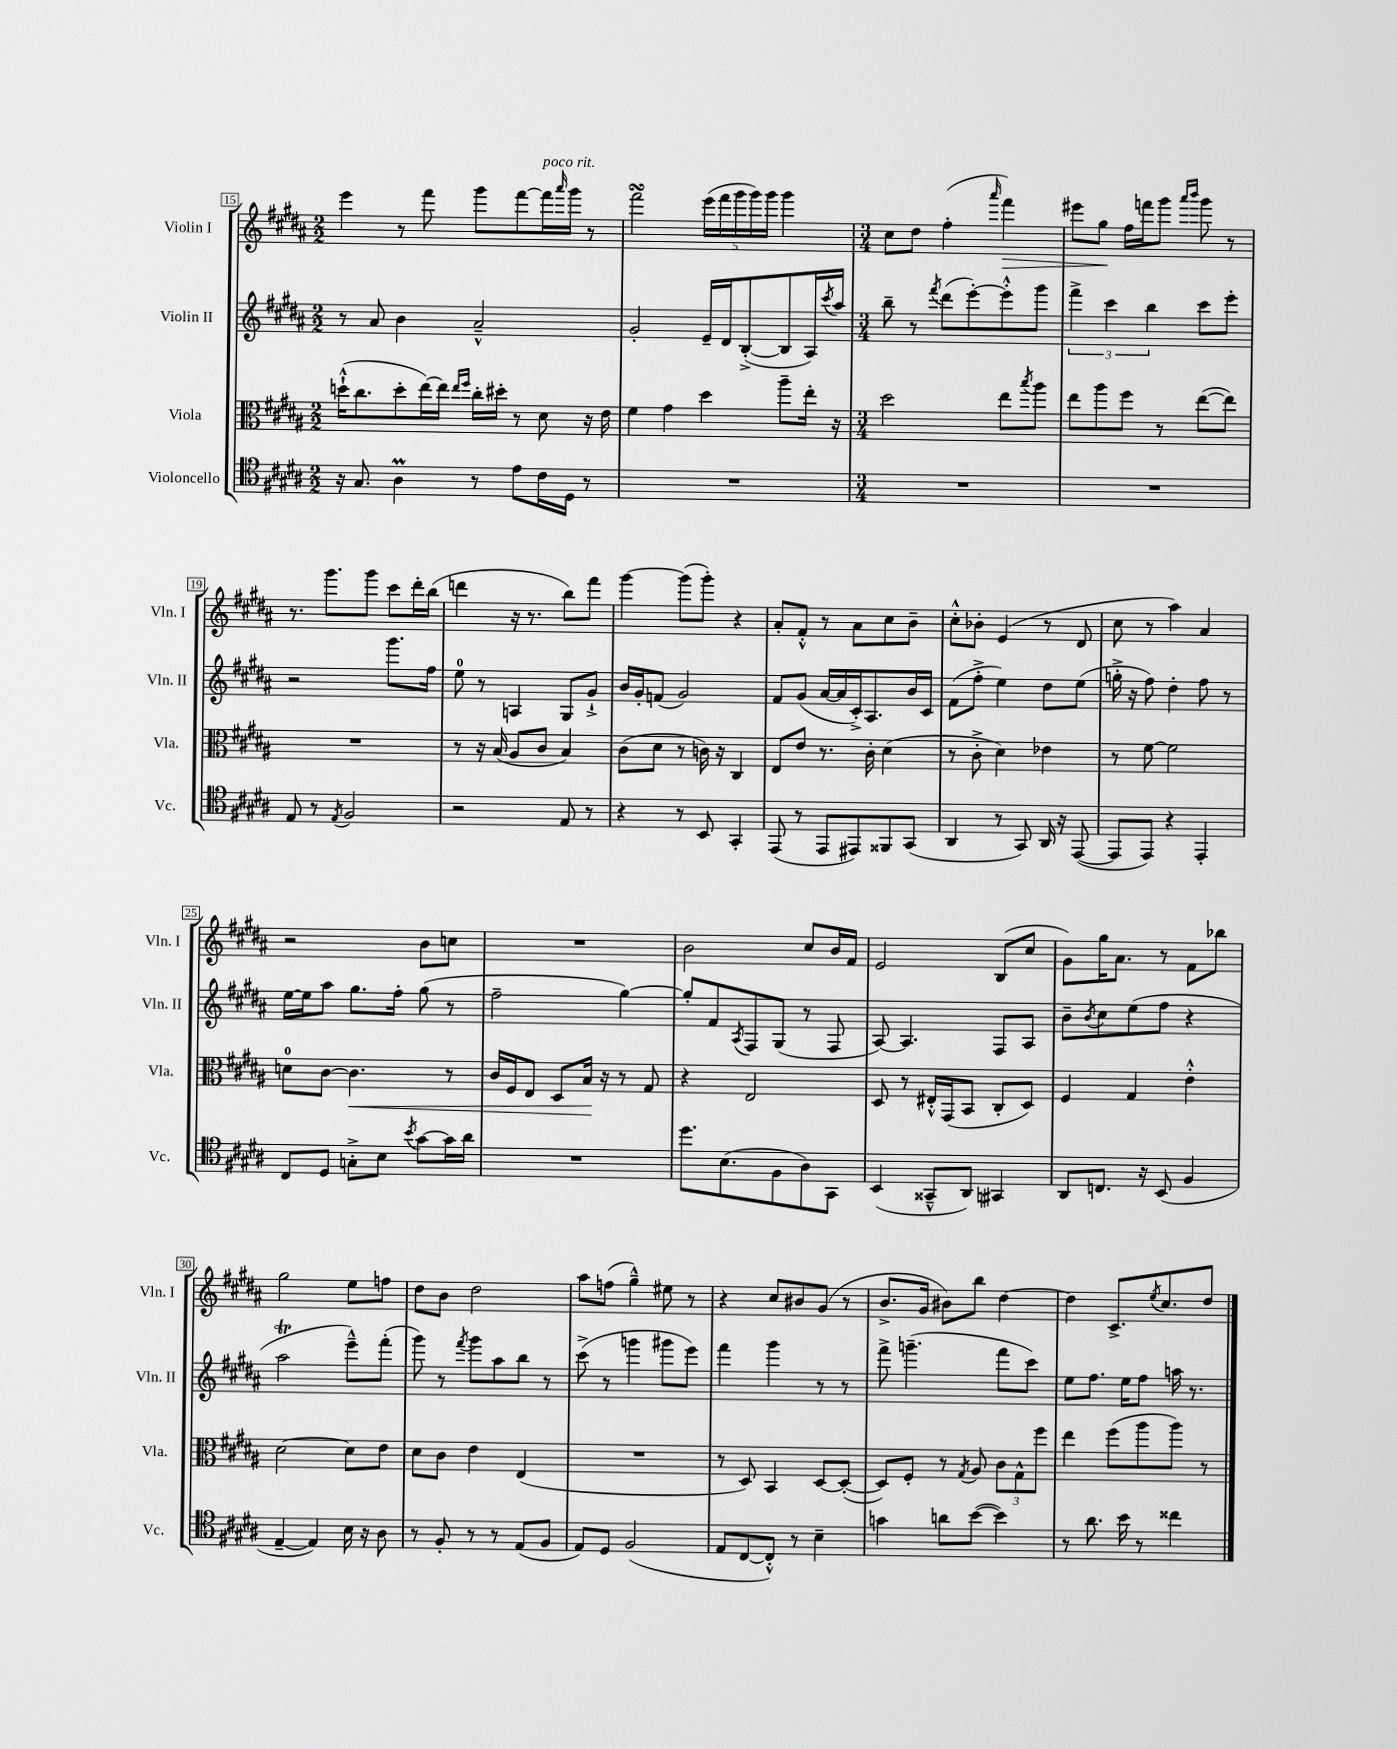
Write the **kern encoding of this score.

**kern	**kern	**dynam	**kern	**kern	**dynam
*part4	*part3	*part3	*part2	*part1	*part1
*staff4	*staff3	*staff3	*staff2	*staff1	*staff1
*I"Violoncello	*I"Viola	*	*I"Violin II	*I"Violin I	*
*I'Vc.	*I'Vla.	*	*I'Vln. II	*I'Vln. I	*
*clefC4	*clefC3	*	*clefG2	*clefG2	*
*k[f#c#g#d#a#]	*k[f#c#g#d#a#]	*	*k[f#c#g#d#a#]	*k[f#c#g#d#a#]	*
*M2/2	*M2/2	*	*M2/2	*M2/2	*
=15	=15	=15	=15	=15	=15
16r	(16ddn`^^\KL	.	8r	4eee\	.
8.G#/	8.cc#\	.	.	.	.
.	.	.	8a#/	.	.
4A#m\	8dd'\	.	4b\	8r	.
.	[16ee\L)	.	.	8fff#\	.
.	16ee\JJ]	.	.	.	.
.	16qqee/LL	.	.	.	.
.	16qqff#/JJ	.	.	.	.
8r	16cc#'\LL	.	2a#~^^/	8ggg#\L	.
.	16dd#X'\JJ	.	.	.	.
8e\L	8r	.	.	[8fff#\	.
!	!	!	!	!LO:TX:a:i:t=poco rit.	!
16c#\L	8d#\	.	.	16fff#\L]	.
.	.	.	.	16qqaaa#/	.
16D#\JJ	.	.	.	16ggg#\JJ	.
8r	16r	.	.	8r	.
.	16e\	.	.	.	.
=16	=16	=16	=16	=16	=16
1r	4f#\	.	2g#'/	2fff#sSSS\	.
.	4g#\	.	.	.	.
.	4dd#\	.	16e~/LL	(20eee\LL	.
.	.	.	.	20fff#\	.
.	.	.	16d#/J	.	.
.	.	.	.	20ggg#\	.
.	.	.	([8B'^/	.	.
.	.	.	.	20ggg#\)	.
.	.	.	.	20ggg#\JJ	.
.	8aa#~\L	.	8B/]	4ggg#\	.
.	16ee'\Jk	.	16A#/L)	.	.
.	.	.	8qccc#/	.	.
.	16r	.	16aa#/JJ	.	.
=17	=17	=17	=17	=17	=17
*M3/4	*M3/4	*	*M3/4	*M3/4	*
2.r	2dd#\	.	8bb~\	8cc#\L	.
.	.	.	8r	8dd#\J	.
.	.	.	8qfff#/	.	.
.	.	.	(8ddd#\L	(4ff#'\	.
.	.	.	[8eee'\)	.	.
.	.	.	.	16qqaaa#/	.
!	!	!	!	!	!LO:HP:b
.	8ee\L	.	8eee'^^\]	4fff#\)	>
.	8qbb/	.	.	.	.
.	8aa#\J	.	8ggg#\J	.	.
=18	=18	=18	=18	=18	=18
2.r	8ee\L	.	6fff#^\	8eee#X\L	.
.	8aa#\	.	.	8gg#\J	.
.	.	.	6ccc#\	.	.
.	8ff#\J	.	.	16ff#\LL	]
.	.	.	.	16fffn\J	.
.	.	.	6bb\	.	.
.	8r	.	.	8ggg#\J	.
.	.	.	.	16qqaaa#/LL	.
.	.	.	.	16qqbbb/JJ	.
.	([8ee\L	.	8ccc#\L	8ggg#\	.
.	8ee\J])	.	8eee'\J	8r	.
!!LO:LB:g=z
=19	=19	=19	=19	=19	=19
8E/	2.r	.	2r	8.r	.
8r	.	.	.	.	.
.	.	.	.	8.ggg#\L	.
8qE/	.	.	.	.	.
2F#/	.	.	.	.	.
.	.	.	.	8ggg#\J	.
.	.	.	8.ggg#\L	8ccc#\L	.
.	.	.	.	16ddd#'\L	.
.	.	.	16ff#\Jk	(16bb\JJ	.
=20	=20	=20	=20	=20	=20
2r	8r	.	8ee\	4dddn\	.
.	16r	.	8r	.	.
.	(16B/	.	.	.	.
.	8A#/L	.	4An/	16r	.
.	.	.	.	8.r	.
.	8c#/J	.	.	.	.
8E/	4B/)	.	8G#/L	8bb\L)	.
8r	.	.	8g#`^/J	8fff#\J	.
=21	=21	=21	=21	=21	=21
4r	(8c#\L	.	16b/LL	[4ggg#\	.
.	.	.	16g#'/J	.	.
.	8d#\J	.	(8fn/J	.	.
8r	8r	.	2g#/)	(8ggg#\L]	.
8BB/	16cn\)	.	.	8ggg#'\J)	.
.	16r	.	.	.	.
4GG#'/	4C#/	.	.	4r	.
=22	=22	=22	=22	=22	=22
(8EE/	8E/L	.	8f#/L	8a#'/L	.
8r	8e/J	.	(8g#/J	8f#'^^/J	.
8EE/L	8.r	.	[16a#/LL	8r	.
.	.	.	16a#/]	.	.
8EE#X/)	.	.	16c#'^/J)	8a#\L	.
.	16c#'\	.	8.A#/	.	.
8FF##X/	(4d#\	.	.	8cc#\	.
(8GG#/J	.	.	16b/L	8b~\J	.
.	.	.	16c#/JJ	.	.
=23	=23	=23	=23	=23	=23
4AA#/	8r	.	(8f#\L	8cc#'^^\L	.
.	8c#'^\	.	8ff#'^\J	8b-X'\J	.
8r	4d#\)	.	4ee\)	(4e/	.
8GG#/)	.	.	.	.	.
16AA#/	4e-X\	.	8dd#\L	8r	.
16r	.	.	.	.	.
([8EE/	.	.	(8ee\J	8d#/	.
=24	=24	=24	=24	=24	=24
8EE/L]	8r	.	16ggn'^\	8cc#\	.
.	.	.	16r	.	.
8EE/J)	[8f#\	.	8ff#\)	8r	.
4r	2f#\]	.	4dd#'\	4aa#\)	.
4EE'/	.	.	8ff#\	4a#/	.
.	.	.	8r	.	.
!!LO:LB:g=z
=25	=25	=25	=25	=25	=25
8C#/L	8dn\L	.	[16ee\LL	2r	.
.	.	.	16ee\J]	.	.
8D#/J	[8c#\J	.	8aa#\J	.	.
!	!	!LO:HP:b	!	!	!
8Gn'^\L	4.c#\]	<	8.gg#\L	.	.
8B\J	.	.	.	.	.
.	.	.	16ff#'\Jk	.	.
8qb/	.	.	.	.	.
[8g#\L	.	.	(8gg#\	8b\L	.
16g#\L]	8r	.	8r	8ccn\J	.
16a#\JJ	.	.	.	.	.
=26	=26	=26	=26	=26	=26
2.r	16c#/LL	.	2ff#~\	2.r	.
.	16F#/J	.	.	.	.
.	8E/J	.	.	.	.
.	8D#/L	.	.	.	.
.	16B/Jk	.	.	.	.
.	16r	[	.	.	.
.	8r	.	[4gg#\)	.	.
.	8G#/	.	.	.	.
=27	=27	=27	=27	=27	=27
8.dd#\L	4r	.	8gg#'/L]	2b\	.
.	.	.	8f#/	.	.
(8.B\	.	.	.	.	.
.	.	.	8qA#/	.	.
.	2E/	.	8F#/	.	.
8F#\	.	.	(8G#/J	.	.
8A#\)	.	.	8r	8cc#/L	.
8GG#\J	.	.	8F#/	16b/L	.
.	.	.	.	16f#/JJ	.
=28	=28	=28	=28	=28	=28
(4BB/	8D#/	.	[8A#/)	2e/	.
.	8r	.	4.A#/]	.	.
8GG##X~^^/L	16E#X'^^/LL	.	.	.	.
.	(16GG#/J	.	.	.	.
8AA#/J)	8BB/J	.	.	.	.
4GG#X/	8C#'/L	.	8F#/L	(8B/L	.
.	8D#/J)	.	8A#/J	8cc#/J	.
=29	=29	=29	=29	=29	=29
8AA#/L	4F#/	.	8b~\L	8g#\L)	.
.	.	.	8qb/	.	.
8.Cn/J	.	.	8cc#\	16gg#\K	.
.	.	.	.	8.a#\J	.
.	4G#/	.	(8ee\	.	.
16r	.	.	.	.	.
(8BB/	.	.	8ff#\J	8r	.
4F#/	4e'^^\	.	4r	8f#\L	.
.	.	.	.	8bb-X\J	.
!!LO:LB:g=z
=30	=30	=30	=30	=30	=30
[4E~/	[2d#\	.	2aa#t\	2gg#\	.
4E/])	.	.	.	.	.
16B\	8d#\L]	.	8eee~^^\L)	8ee\L	.
16r	.	.	.	.	.
8A#\	8e\J	.	(8fff#'\J	8ffn\J	.
=31	=31	=31	=31	=31	=31
8r	8d#\L	.	8ggg#\)	8dd#\L	.
8F#'/	8c#\J	.	8r	8b\J	.
.	.	.	8qfff#/	.	.
8r	4e\	.	8ggg#\L	2dd#\	.
8r	.	.	8aa#\	.	.
(8E/L	(4E/	.	8bb\J	.	.
8F#/J	.	.	8r	.	.
=32	=32	=32	=32	=32	=32
8E/L)	2.r	.	(8ccc#^\	8aa#\L	.
8D#/J	.	.	8r	(8ffn\J	.
(2F#/	.	.	4gggn\	4gg#~^^\)	.
.	.	.	8ggg#X\L	8ee#X\	.
.	.	.	8eee\J)	8r	.
=33	=33	=33	=33	=33	=33
8E/L	8r	.	4fff#\	4r	.
[8C#/	8D#/)	.	.	.	.
8C#'^^/J])	4BB/	.	4ggg#\	8cc#/L	.
8r	.	.	.	8b#X/	.
4B~\	[8D#/L	.	8r	(8g#/J	.
.	(8D#'/J_	.	8r	8r	.
=34	=34	=34	=34	=34	=34
4gn\	8D#/L])	.	8fff#^\	8.b^/L	.
.	8F#'/J	.	(4.gggn~\	.	.
.	.	.	.	16g#/Jk	.
8an\L	8r	.	.	8b#X\L)	.
.	8qG#/	.	.	.	.
([8b\J	8A#/	.	.	8bb\J	.
4b\])	12c#\L	.	8fff#\L	[4dd#\	.
.	12G#^^\	.	.	.	.
.	.	.	8ccc#\J)	.	.
.	12ff#\J	.	.	.	.
=35	=35	=35	=35	=35	=35
8r	4ee\	.	8ee\L	4dd#\]	.
8.a#\	.	.	8.ff#\J	.	.
.	(8ff#\L	.	.	8.c#^/L	.
16b\	.	.	16ee\KL	.	.
8r	8aa#\	.	8ff#\J	.	.
.	.	.	.	8qee/	.
.	.	.	.	8.cc#/	.
4cc##X\	8aa#\J)	.	16aan\	.	.
.	.	.	8.r	.	.
.	8r	.	.	8dd#/J	.
==	==	==	==	==	==
*-	*-	*-	*-	*-	*-
